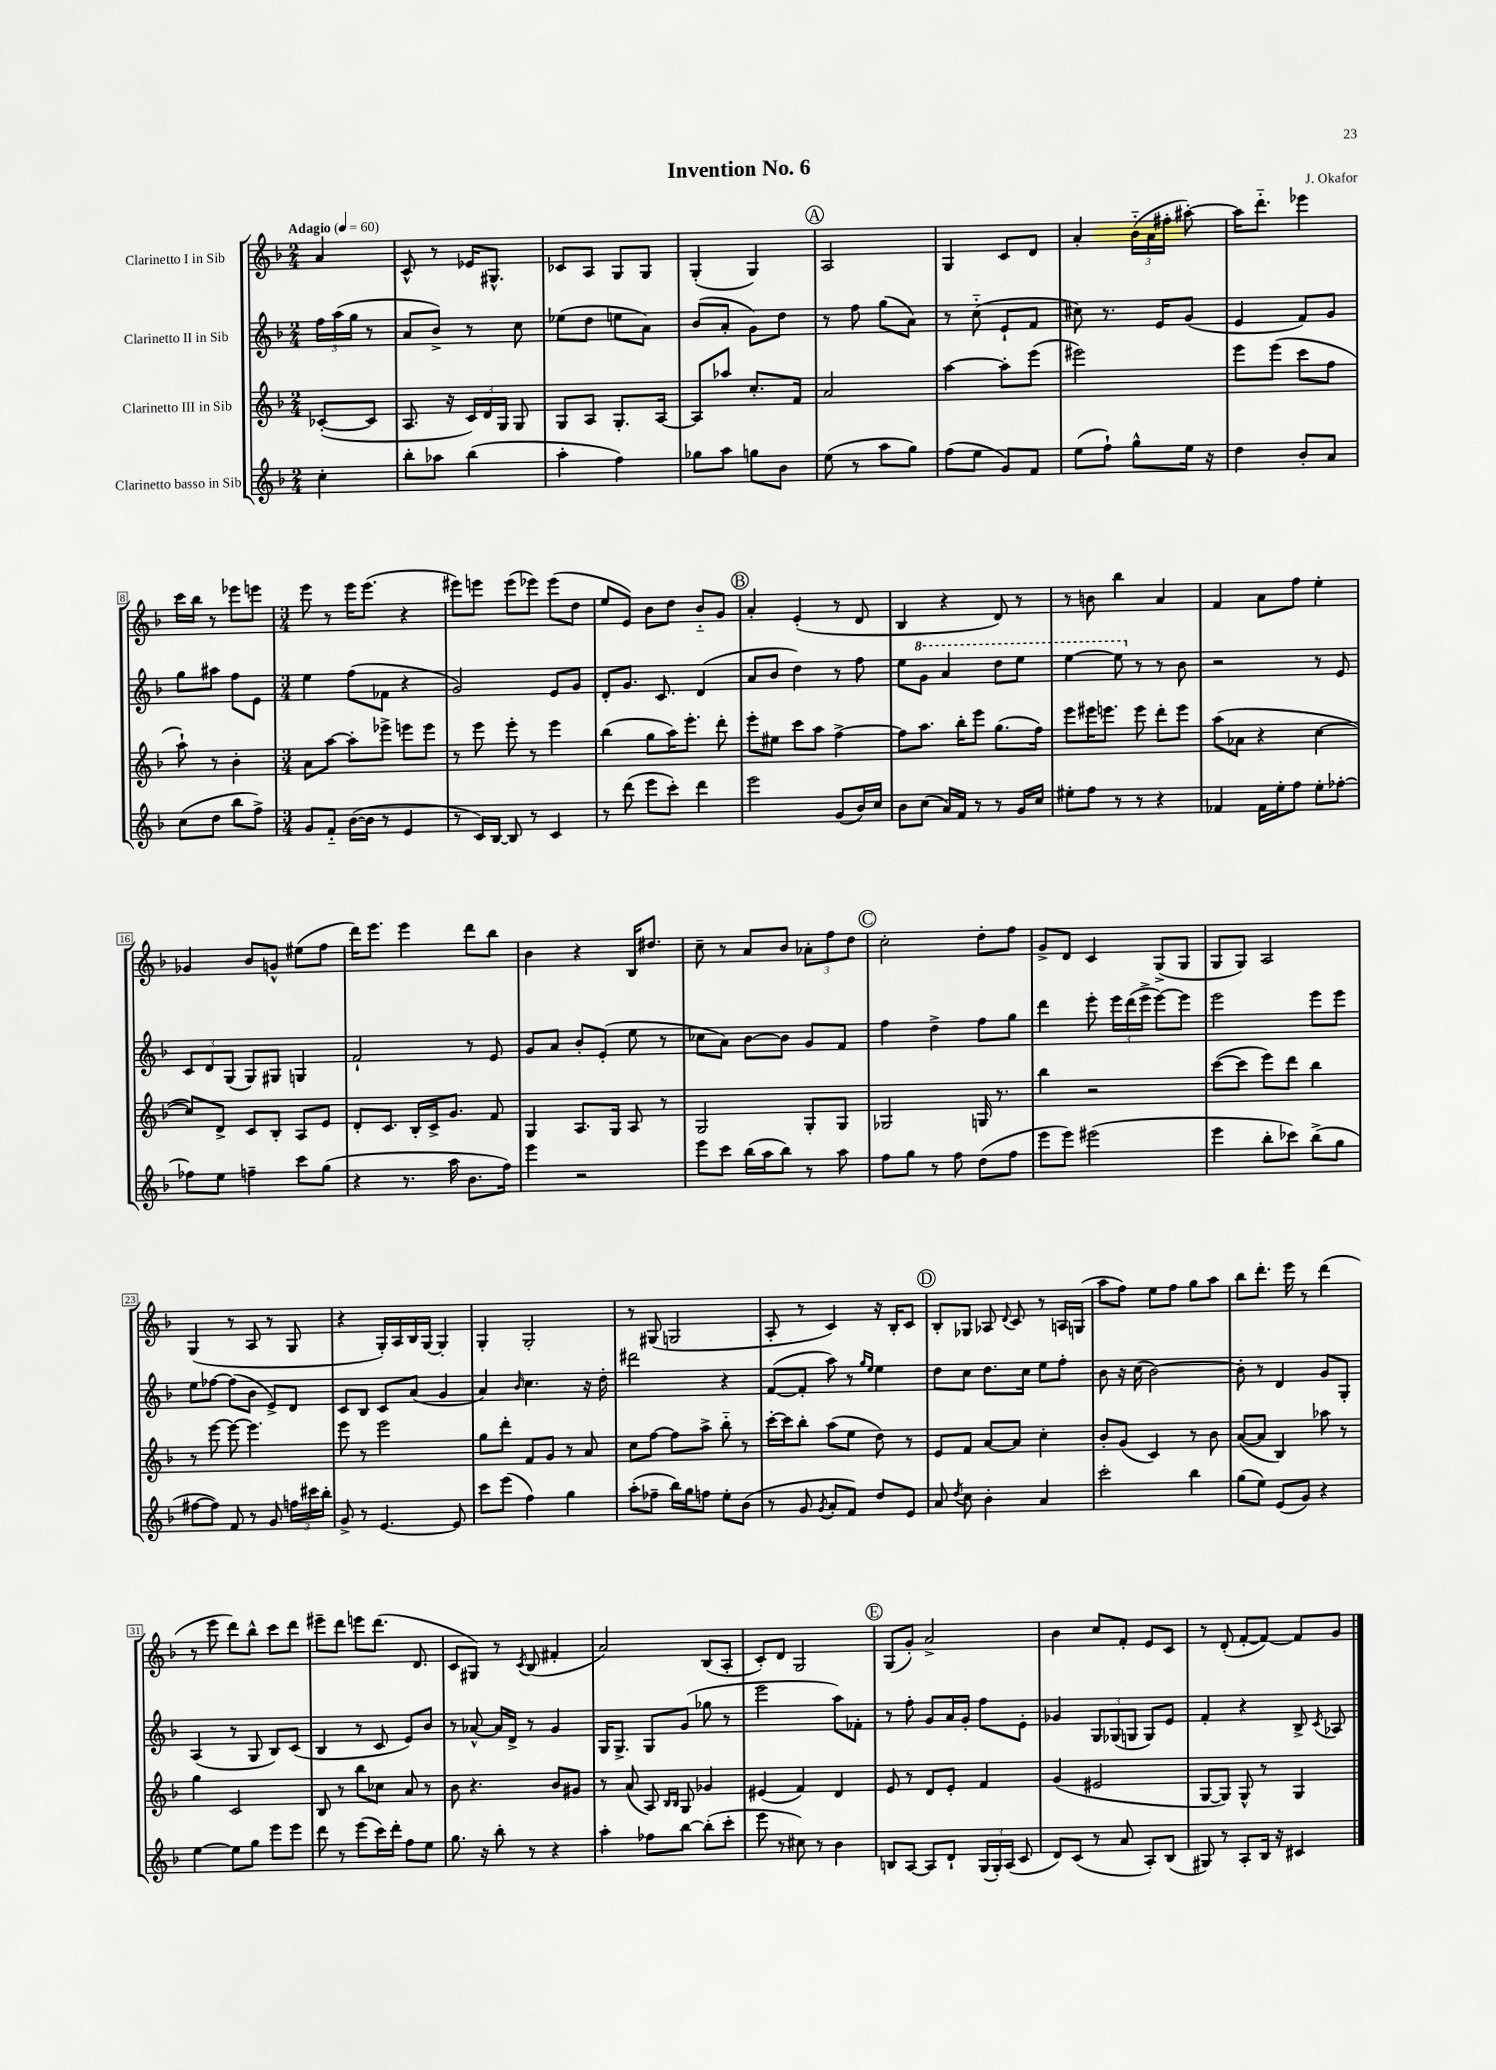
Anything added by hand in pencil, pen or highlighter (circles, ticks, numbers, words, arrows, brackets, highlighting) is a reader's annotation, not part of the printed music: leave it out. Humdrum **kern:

**kern	**kern	**kern	**kern
*staff4	*staff3	*staff2	*staff1
*clefG2	*clefG2	*clefG2	*clefG2
*k[b-]	*k[b-]	*k[b-]	*k[b-]
*M2/4	*M2/4	*M2/4	*M2/4
*MM60	*MM60	*MM60	*MM60
4cc'	([8c-'	24ff	4a
.	.	(24aa	.
.	.	24gg	.
.	8c-]	8r	.
=	=	=	=
8bb-'	8.A	8a	8c^^
8aa-	.	8b-^)	8r
.	16r	.	.
(4bb-	24c)	8r	16e-
.	24d	.	.
.	.	.	8.G#^^
.	24G	.	.
.	8G	8cc	.
=	=	=	=
4aa'	8G	(8ee-	8c-
.	8A	8dd	8A
4ff)	8.G'	8ee	8G
.	.	8a)	8G
.	[16A	.	.
=	=	=	=
8gg-	8A]	(8b-	(4G'
8aa	8aa-	8a'	.
8gg	8.cc'	8g)	4G)
8b-	.	8dd	.
.	16f	.	.
=	=	=	=
(8ee	2a	8r	2A
8r	.	8ff	.
8aa	.	(8gg	.
8gg)	.	8a)	.
=	=	=	=
(8ff	[4aa	8r	4G
8ee	.	(8cc'~	.
8g)	8aa']	8e`	8c
8f	(8eee	8f	8d
=	=	=	=
(8ee	2eee#)	8cc#)	4a'
8ff`)	.	8.r	.
8gg^^	.	.	(24b-'~
.	.	.	24a
.	.	16e	.
.	.	.	24ff#'
16ee	.	(8g	[8aa#')
16r	.	.	.
=	=	=	=
4dd	8eee	4e	16aa#]
.	.	.	8.ddd'~
.	(8eee	.	.
8b-'	8ccc	8f)	4eee-
8a	8ff	8g	.
=	=	=	=
(8cc	8aa`)	8gg	16ccc
.	.	.	16bb-
8dd	8r	8aa#	8r
8bb-	4b-'	8ff	8eee-
8ff^)	.	8e	8eee
=	=	=	=
*M3/4	*M3/4	*M3/4	*M3/4
8g	8a	4ee	8eee
8f'~	[8aa	.	8r
([16b-	8aa']	(8ff	16eee
16b-]	.	.	(8.eee
8r	8eee-^	8f-	.
4e	8eee	4r	4r
.	8eee	.	.
=	=	=	=
8r	8r	2g)	8eee#)
16c)	8eee	.	8eee
[16B-	.	.	.
8B-]	8eee'	.	(8eee
8r	8r	.	8eee-)
4c	4eee	8e	(8eee-
.	.	8g	8dd
=	=	=	=
8r	(4bb-	8d'	8ee
(8ddd	.	8.g	8e)
8eee	8gg	.	8b-
.	.	8.c	.
8ccc')	16aa)	.	8dd
.	8.eee'	.	.
4ddd	.	(4d	8b-'~
.	8ddd'	.	8g
=	=	=	=
2eee	8eee'	8a	4a'
.	8ee#	8b-	.
.	8ccc	4dd)	(4e'
.	8aa	.	.
(8g	[4ff^	8r	8r
16b-)	.	8ff	8d
16cc	.	.	.
=	=	=	=
8b-	8ff]	8ee	4B-
(8cc	8.aa	8gg	.
16a)	.	4aa	4r
16f	16bb-'	.	.
8r	8eee	.	.
8r	(8.gg	8ddd	8d)
16g	.	8eee	8r
16cc	16ff)	.	.
=	=	=	=
8ee#'	8eee	[4eee	8r
8ff	16eee#	.	8b
.	8.eee	.	.
8r	.	8eee]	4bb-
8r	8eee	8r	.
4r	8ddd'	8r	4a
.	8eee	8b-	.
=	=	=	=
4f-	(8aa	2r	4f
.	8a-	.	.
16f-	4r	.	8a
16ee'	.	.	.
8ff	.	.	8ff
8ee'	[4cc	8r	4ee'
[8ff-'	.	8e	.
=	=	=	=
8ff-]	8cc])	12c	4g-
.	.	12d	.
8ee	8d^	.	.
.	.	(12G	.
4ff~	8c	8G)	8b-
.	8B-'	8G#	8g^^
8ccc	8A	4G	(8ee#
(8gg	8e	.	8ff
=	=	=	=
4r	8d'	2f`	16ddd)
.	.	.	8.eee
.	8.c	.	.
8.r	.	.	4eee
.	16B-'	.	.
.	16c^	.	.
16aa	8.g	.	.
8.b-	.	8r	8ddd
.	8f	8e	8bb-
16ff)	.	.	.
=	=	=	=
4eee	4G	8g	4b-
.	.	8a	.
2r	8.A	8b-'	4r
.	.	(8e'	.
.	16G	.	.
.	8A	8ee	16B-
.	.	.	8.dd#
.	8r	8r	.
=	=	=	=
8eee	2G	8cc-	8cc~
8ccc	.	8a)	8r
(16bb-	.	[8b-	8a
16aa	.	.	.
8bb-)	.	8b-]	8b-
8r	8G'	8g	12a-'
.	.	.	12ff
8aa	8G	8f	.
.	.	.	12dd
=	=	=	=
8ff	2G-	4ff	2cc'
8gg	.	.	.
8r	.	4dd^	.
8ff	.	.	.
(8dd	16G	8ff	8dd'
.	8.r	.	.
8ff	.	8gg	8ff
=	=	=	=
8eee	4bb-	4ddd	8g^
8eee)	.	.	8d
(2eee#	2r	8eee'	4c
.	.	24eee	.
.	.	(24ddd	.
.	.	24eee^	.
.	.	[8eee)	(8G^
.	.	8eee]	8G
=	=	=	=
4eee	([8ccc	2eee	8G
.	8ccc]	.	8G)
8bb-'	8eee)	.	2A
8ccc-)	8ddd	.	.
(8bb-^	4bb-	8eee	.
8gg	.	8eee	.
=	=	=	=
[8ff#	8r	8ee	(4G
8ff#])	[8eee	[8ff-	.
8f	8eee_	(8ff-]	8r
8r	4.eee]	8b-	8A
8g	.	8e^)	8r
24ff	.	8d	8G
24ccc#	.	.	.
24bb-'	.	.	.
=	=	=	=
8g^	8eee	8c	4r
8r	8r	8B-	.
[4.e	2eee	8c	16G')
.	.	.	16A
.	.	(8a	16B-
.	.	.	[16G
.	.	4g	4G']
8e]	.	.	.
=	=	=	=
8ccc	8gg	4a)	4G'
(8eee	8ddd'	.	.
.	.	16qqb-	.
4ff)	8f	4.cc	2G'
.	8g	.	.
4gg	8r	.	.
.	8a	16r	.
.	.	16dd'	.
=	=	=	=
(8aa'	8cc	2ddd#	8r
8ff-~	[8ff	.	(8G#
16bb-)	8ff]	.	2G
16gg	.	.	.
8ff	8aa^	.	.
8ee'	8bb-'~	4r	.
(8b-	8r	.	.
=	=	=	=
8r	[16ccc'	([8f	8A'
.	16ccc]	.	.
8g	8bb-'	8f']	8r
8qg	.	.	.
8a'	(8aa	8aa)	4c)
8f)	8ee	8r	.
.	.	16qqgg	.
.	.	16qqee	.
8dd	8dd)	4ee	16r
.	.	.	16B-'
8e	8r	.	8c
=	=	=	=
8a	8e	8dd	8B-'
8qdd	.	.	.
8cc	8f	8cc	8G-
4b-'	[8a	8.dd	8A-
.	.	.	8qqd
.	8a]	.	8c
.	.	16cc	.
4a	4cc'	8ee	8r
.	.	8ff'	16A
.	.	.	(16G
=	=	=	=
2ccc'	8b-'	8b-	8aa
.	(8g	16r	8ff)
.	.	(16cc	.
.	4c)	[2b-)	8ee
.	.	.	8ff
4bb-	8r	.	8gg
.	8b-	.	8aa
=	=	=	=
(8gg	([8a	8b-']	8bb-
8ee)	8a]	8r	8.ddd'
(8e	4B-)	4d	.
.	.	.	16eee
8g)	.	.	8r
4r	8aa-	8g	(4ddd
.	8r	8G'	.
=	=	=	=
[4ee	4gg	(4A	8r
.	.	.	8eee
8ee]	2c	8r	8ddd)
8gg	.	8G	8bb-^^
8eee	.	8B-)	8ccc
8eee	.	(8c	8ddd
=	=	=	=
8ddd	8B-	4B-	8eee#~
8r	8r	.	8ddd
(8eee	8bb-	8r	8eee
16ccc)	8cc-	8c	(8.ddd
16ddd'	.	.	.
8ff	8a	8e)	.
.	.	.	8.d
8ee	8r	8b-	.
=	=	=	=
8.gg	8b-	8r	8c
.	4.r	[8a-^^	8G#)
16r	.	.	.
8bb-'	.	16a-]	8r
.	.	16d^	.
.	.	.	8qc
8r	.	8r	(8B-
4r	8b-	4g	4f#'
.	8g#	.	.
=	=	=	=
4aa'	8r	16G	2a)
.	.	8.G^	.
.	(8a	.	.
8ff-	8A)	8G	.
.	16qqB-	.	.
.	16qqB-	.	.
[8bb-	8G	(8g	.
(8bb-']	4g-	8gg-	(8B-
8ccc'	.	8r	8A'
=	=	=	=
8eee	(4e#	2eee	8c')
8r	.	.	8d
8cc#)	4f)	.	2G
8r	.	.	.
4b-	4d	8aa)	.
.	.	8f-'	.
=	=	=	=
8B	8e	8r	(8G
[8A	8r	8ff'	8g')
8A]	8d	8g	2a^
8d`	8e'	16a	.
.	.	16g'	.
(24G	4f	8ff	.
24G')	.	.	.
(24A	.	.	.
8c	.	8e'	.
=	=	=	=
8d)	(4g	4g-	4b-
(8c	.	.	.
8r	2e#	12G	8cc
.	.	(12G-	.
8a	.	.	8f'
.	.	12G	.
8A')	.	8G)	8e
(8B-	.	8e	8c
=	=	=	=
8G#)	[8G	4f'	8r
8r	8G])	.	(8d'
8A'	8G^^	4r	[8f'
16B-	8r	.	8f_)
16r	.	.	.
4c#	4G	8B-^	8f]
.	.	8qc	.
.	.	8A-	8g
==	==	==	==
*-	*-	*-	*-
